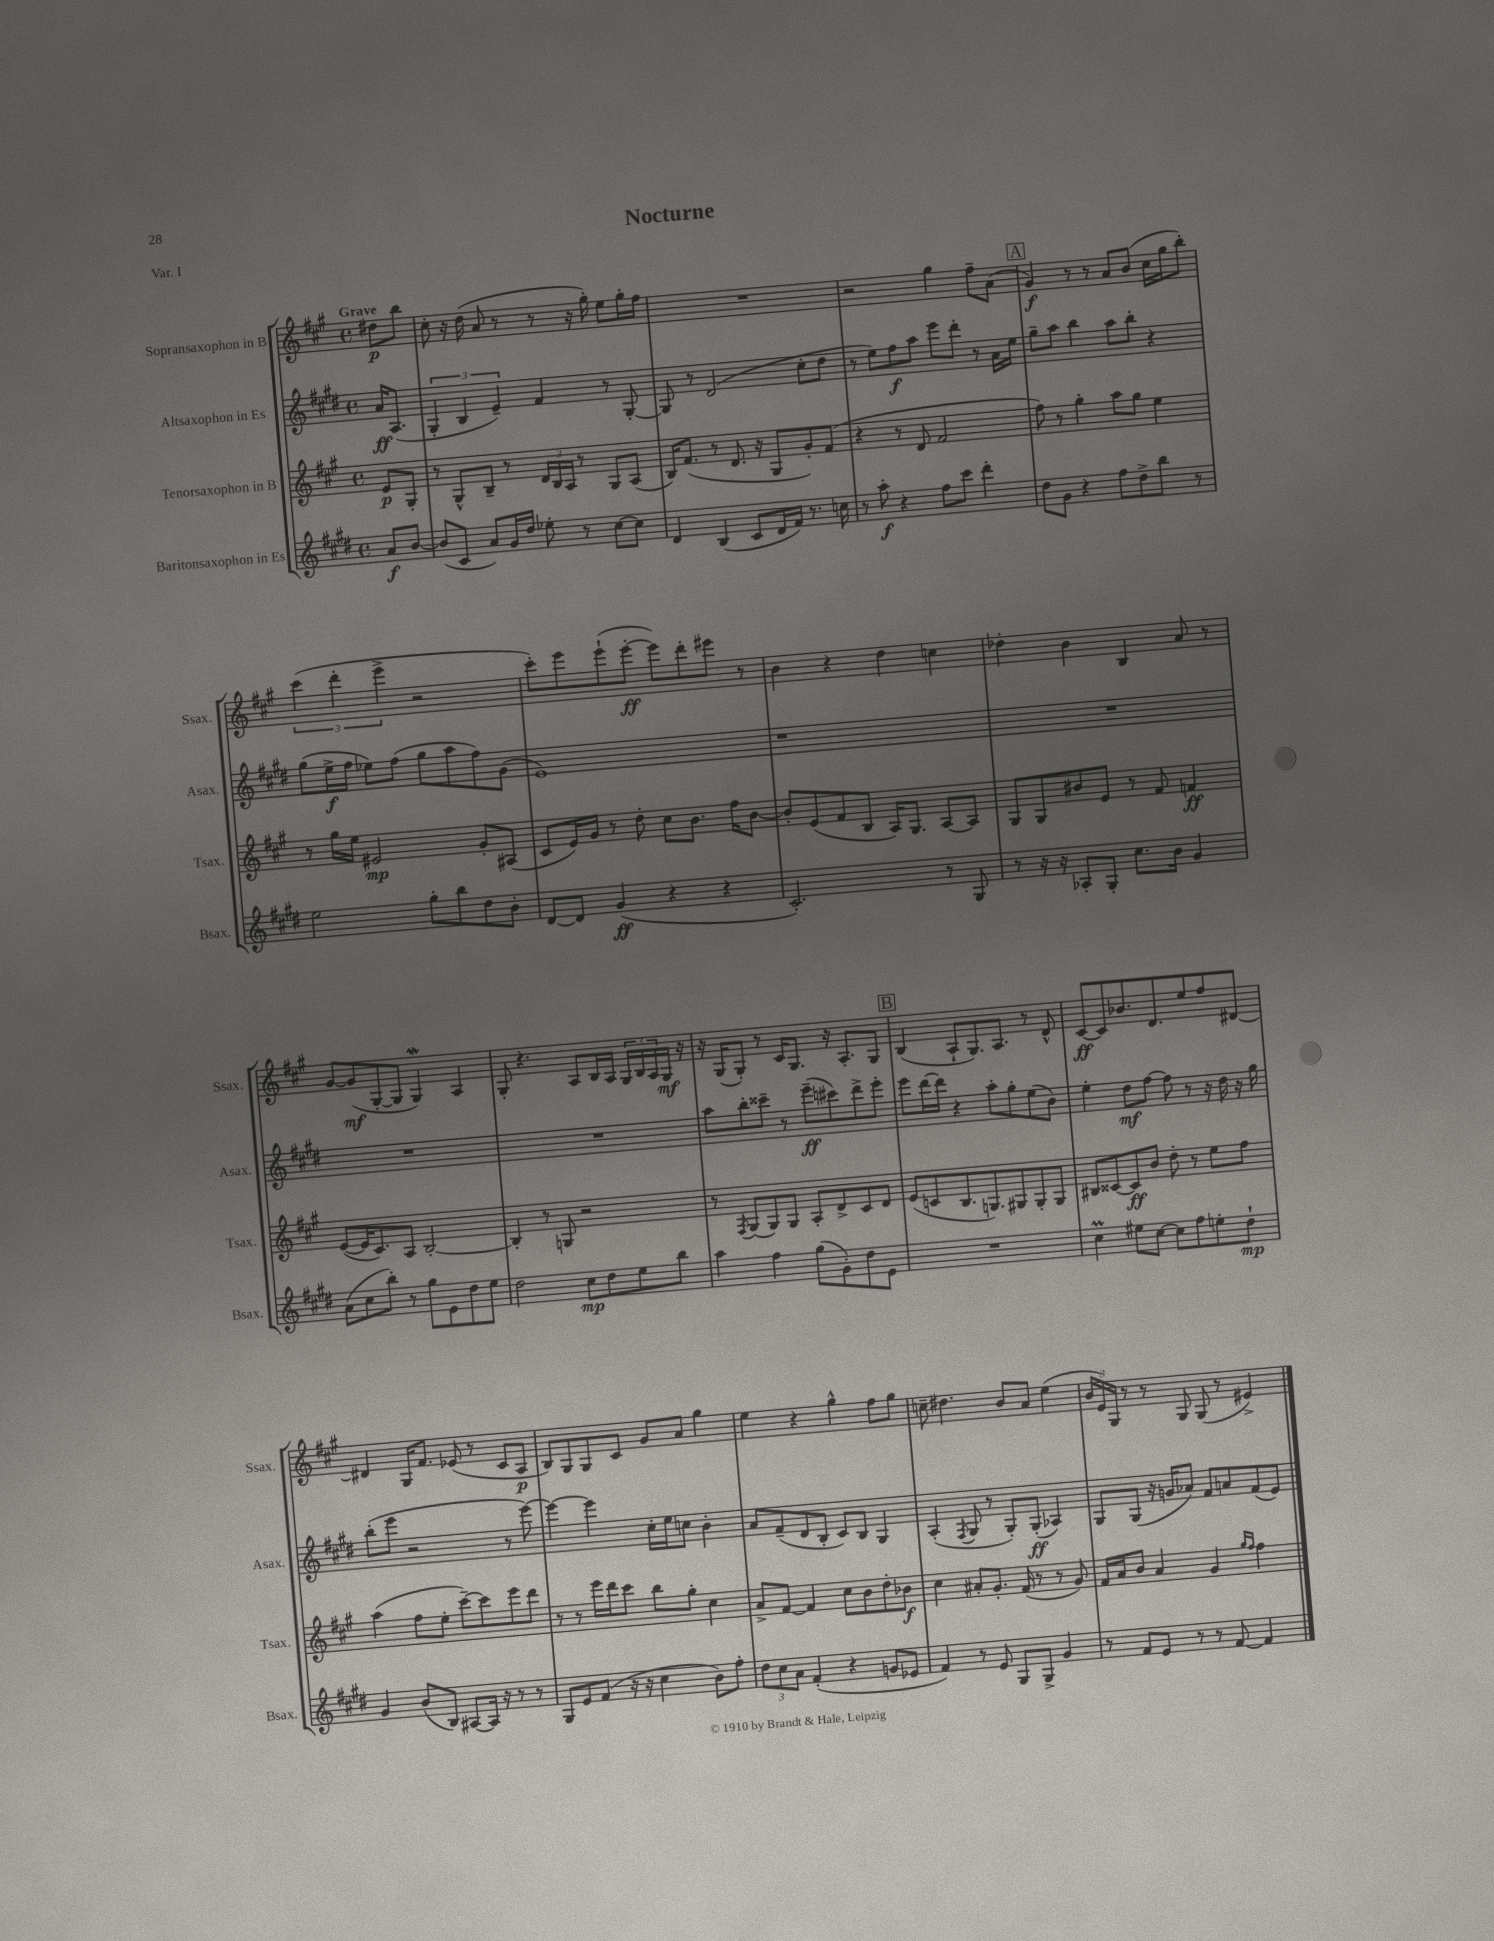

**kern	**dynam	**kern	**dynam	**kern	**dynam	**kern	**dynam
*part4	*part4	*part3	*part3	*part2	*part2	*part1	*part1
*staff4	*staff4	*staff3	*staff3	*staff2	*staff2	*staff1	*staff1
*I"Baritonsaxophon in Es	*	*I"Tenorsaxophon in B	*	*I"Altsaxophon in Es	*	*I"Sopransaxophon in B	*
*I'Bsax.	*	*I'Tsax.	*	*I'Asax.	*	*I'Ssax.	*
*clefG2	*	*clefG2	*	*clefG2	*	*clefG2	*
*k[f#c#g#d#]	*	*k[f#c#g#]	*	*k[f#c#g#d#]	*	*k[f#c#g#]	*
*M4/4	*	*M4/4	*	*M4/4	*	*M4/4	*
*met(c)	*	*met(c)	*	*met(c)	*	*met(c)	*
=	=	=	=	=	=	=	=
!	!	!	!	!	!	!LO:TX:a:B:t=Grave	!
8a/L	f	8e/L	p	16a/KL	ff	8dd#X\L	p
.	.	.	.	(8.A/J	.	.	.
[8b/J	.	8G#'/J	.	.	.	8bb\J	.
=1	=1	=1	=1	=1	=1	=1	=1
(8b/L]	.	8r	.	6G#'/	.	8cc#'\	.
8c#/J	.	8G#^^/L	.	.	.	16r	.
.	.	.	.	6B/	.	.	.
.	.	.	.	.	.	(16dd\	.
8a/L)	.	8B~/J	.	.	.	8a/	.
.	.	.	.	6e~/)	.	.	.
16g#/L	.	8r	.	.	.	8r	.
16dd#/JJ	.	.	.	.	.	.	.
8ee-X'\	.	24d/LL	.	4f#/	.	8r	.
.	.	24B/	.	.	.	.	.
.	.	24A/JJ	.	.	.	.	.
8r	.	8r	.	.	.	16r	.
.	.	.	.	.	.	16gg#'\)	.
[8cc#\L	.	8G#/L	.	8r	.	8ee\L	.
8cc#\J]	.	(8A/J	.	[8G#'/	.	16gg#'\L	.
.	.	.	.	.	.	16ff#\JJ	.
=2	=2	=2	=2	=2	=2	=2	=2
4d#/	.	16B/KL)	.	8G#/]	.	1r	.
.	.	(8.f#/J	.	.	.	.	.
.	.	.	.	8r	.	.	.
(4B/	.	8r	.	(2d#/	.	.	.
.	.	8.d/	.	.	.	.	.
8c#/L	.	.	.	.	.	.	.
.	.	16r	.	.	.	.	.
16d#/L	.	8G#/L	.	.	.	.	.
16f#/JJ)	.	.	.	.	.	.	.
8.r	.	8g#'/)	.	8cc#'\L	.	.	.
.	.	(8f#/J	.	8dd#\J	.	.	.
16ccn\	.	.	.	.	.	.	.
=3	=3	=3	=3	=3	=3	=3	=3
8r	.	4r	.	8r	.	2r	.
8aa'\	f	.	.	8ee\L)	.	.	.
4r	.	8r	.	8ff#\	f	.	.
.	.	8d/	.	8aa\J	.	.	.
8ff#\L	.	2f#/	.	8eee\L	.	4gg#\	.
8ccc#\J	.	.	.	8ddd#'\J	.	.	.
4ddd#'\	.	.	.	8r	.	8ff#~\L	.
.	.	.	.	16a\LL	.	(8a\J	.
.	.	.	.	16ee\JJ	.	.	.
!!LO:REH:place=s1:t=A
=4	=4	=4	=4	=4	=4	=4	=4
8dd#\L	.	8ff#\)	.	8gg#~\L	.	4g#/)	f
8g#\J	.	8r	.	8aa\J	.	.	.
4r	.	4gg#'\	.	4bb\	.	8r	.
.	.	.	.	.	.	8r	.
8ff#\L	.	8aa\L	.	8aa\L	.	8a/L	.
8dd#^\	.	8gg#\J	.	8bb'\J	.	(8b/J	.
8bb\J	.	4ee\	.	4r	.	16cc#\LL	.
.	.	.	.	.	.	16gg#\J	.
8r	.	.	.	.	.	8bb'\J)	.
!!LO:LB:g=z
=5	=5	=5	=5	=5	=5	=5	=5
2ee\	.	8r	.	(8gg#\L	.	(6ccc#\	.
.	.	16gg#\LL	.	16ee^\L	f	.	.
.	.	.	.	.	.	6ddd'\	.
.	.	16ee\JJ	.	16ff#\JJ	.	.	.
.	.	2e#X/	mp	8ee-X\L)	.	.	.
.	.	.	.	.	.	6eee^\	.
.	.	.	.	(8ff#\J	.	.	.
8gg#'\L	.	.	.	8gg#\L	.	2r	.
8bb\	.	.	.	8aa\	.	.	.
8dd#\	.	8g#'/L	.	8ff#\)	.	.	.
8b'\J	.	(8A#X/J	.	(8g#\J	.	.	.
=6	=6	=6	=6	=6	=6	=6	=6
[8d#/L	.	8c#/L	.	1e)	.	8ccc#'\L)	.
8d#/J]	.	16e/L)	.	.	.	8eee\	.
.	.	16g#/JJ	.	.	.	.	.
(4g#/	ff	8r	.	.	.	(8eee`\	.
.	.	8dd'\	.	.	.	[8eee'\J	ff
4r	.	8cc#\L	.	.	.	8eee\L])	.
.	.	8.b\J	.	.	.	8ddd'\	.
4r	.	.	.	.	.	8eee#X\J	.
.	.	16ff#\KL	.	.	.	.	.
.	.	[8b\J	.	.	.	8r	.
=7	=7	=7	=7	=7	=7	=7	=7
2.c#'/)	.	8b'/L]	.	1r	.	4b\	.
.	.	(8e/	.	.	.	.	.
.	.	8f#/	.	.	.	4r	.
.	.	8B/J	.	.	.	.	.
.	.	16A/KL)	.	.	.	4dd\	.
.	.	8.G#/J	.	.	.	.	.
8r	.	[8A/L	.	.	.	4ccn\	.
8G#/	.	8A/J]	.	.	.	.	.
=8	=8	=8	=8	=8	=8	=8	=8
8r	.	8G#/L	.	1r	.	4dd-X'\	.
16r	.	8G#/	.	.	.	.	.
16r	.	.	.	.	.	.	.
8A-X'/L	.	8b#X/	.	.	.	4b\	.
8G#'/J	.	8e/J	.	.	.	.	.
8.cc#\L	.	8r	.	.	.	4B/	.
.	.	8f#/	.	.	.	.	.
16b\Jk	.	.	.	.	.	.	.
4g#/	.	4fn/	ff	.	.	8a/	.
.	.	.	.	.	.	8r	.
!!LO:LB:g=z
=9	=9	=9	=9	=9	=9	=9	=9
(8a\L	.	([8e/L	.	1r	.	[8g#/L	.
8cc#\	.	16e/K]	.	.	.	(8g#/]	mf
.	.	8.c#/)	.	.	.	.	.
8bb'\J)	.	.	.	.	.	[8G#'/	.
8r	.	8A/J	.	.	.	8G#/J]	.
8gg#\L	.	[2B'/	.	.	.	4G#W/)	.
8e\	.	.	.	.	.	.	.
8dd#\	.	.	.	.	.	4A/	.
8ee\J	.	.	.	.	.	.	.
=10	=10	=10	=10	=10	=10	=10	=10
2dd#\	.	4B'/]	.	1r	.	8G#'/	.
.	.	.	.	.	.	4.r	.
.	.	8r	.	.	.	.	.
.	.	8Gn/	.	.	.	.	.
8cc#\L	mp	2r	.	.	.	8A/L	.
8dd#\	.	.	.	.	.	16B/L	.
.	.	.	.	.	.	16A/JJ	.
8ee\	.	.	.	.	.	24G#/LL	.
.	.	.	.	.	.	24B/	.
.	.	.	.	.	.	24A/	.
8bb\J	.	.	.	.	.	16G#/JJ	mf
.	.	.	.	.	.	16r	.
=11	=11	=11	=11	=11	=11	=11	=11
4aa\	.	8r	.	8aa\L	.	16r	.
.	.	.	.	.	.	(16G#/KL	.
.	.	8qF#/	.	.	.	.	.
.	.	(8G#/L	.	8bb'\	.	8G#'/J)	.
4ff#\	.	8G#/)	.	8ccc##X~\J	.	8r	.
.	.	8G#/J	.	8r	.	16c#/KL	.
.	.	.	.	.	.	8.G#/J	.
(8gg#\L	.	8A'/L	.	(8eee~\L	ff	.	.
8g#'\)	.	8d^/	.	8ccc#X\)	.	16r	.
.	.	.	.	.	.	8.A'/L	.
8dd#\	.	8c#/	.	8ddd#^\	.	.	.
8e\J	.	8d/J	.	8eee'\J	.	8G#/J	.
!!LO:REH:place=s1:t=B
=12	=12	=12	=12	=12	=12	=12	=12
1r	.	(8e/L	.	8eee\L	.	(4B/	.
.	.	8cn/	.	[16ddd#\L	.	.	.
.	.	.	.	16ddd#\JJ]	.	.	.
.	.	8.B/	.	4r	.	8A`/L	.
.	.	.	.	.	.	8.G#/)	.
.	.	8.Gn/)	.	.	.	.	.
.	.	.	.	8aa'\L	.	.	.
.	.	.	.	.	.	8.A/J	.
.	.	8G#X/	.	8gg#'\	.	.	.
.	.	8G#'/	.	(8ee\	.	8r	.
.	.	8G#/J	.	8b\J)	.	8d^^/	.
=13	=13	=13	=13	=13	=13	=13	=13
4cc#M\	.	8B#X/L	.	4ee'\	.	[8c#/L	ff
.	.	[8c##X/	.	.	.	8c#/]	.
8ee#X\L	.	8c##/]	ff	8dd#\L	mf	8.b-X/	.
[8cc#\J	.	8b/J	.	[8ff#\J	.	.	.
.	.	.	.	.	.	8.d/	.
8cc#\L]	.	8dd'\	.	8ff#\]	.	.	.
8ff#\	.	8r	.	8r	.	8ee/	.
8een'\	.	8ee\L	.	16r	.	8ff#/	.
.	.	.	.	16dd#\	.	.	.
8dd#`\J	mp	8ff#\J	.	16r	.	[8d#X/J	.
.	.	.	.	16gg#\	.	.	.
!!LO:LB:g=z
=14	=14	=14	=14	=14	=14	=14	=14
4g#/	.	(4aa\	.	(8bb'\L	.	4d#X/]	.
.	.	.	.	8eee\J	.	.	.
(8b/L	.	8ff#\L	.	2r	.	16G#/KL	.
.	.	.	.	.	.	8.f#/J	.
8B/J)	.	8ee'\J	.	.	.	.	.
[8A#X/L	.	[8ccc#~\L)	.	.	.	(8e-X/	.
16A#/Jk]	.	8ccc#\]	.	.	.	8r	.
16r	.	.	.	.	.	.	.
8r	.	8eee\	.	8r	.	8c#/L	.
8r	.	8ddd\J	.	[8eee\)	.	8A/J	p
=15	=15	=15	=15	=15	=15	=15	=15
8G#/L	.	8r	.	4eee\_	.	8B/L)	.
8e/	.	8r	.	.	.	8G#/	.
(8f#/J	.	16eee\LL	.	4eee\]	.	8G#/	.
.	.	16ddd\J	.	.	.	.	.
16r	.	8ccc#\J	.	.	.	8c#/J	.
16r	.	.	.	.	.	.	.
4cc#\	.	8bb\L	.	16cc#'\LL	.	8g#/L	.
.	.	.	.	16ee\J	.	.	.
.	.	8gg#'\J	.	8ccn\J	.	8a/J	.
8b\L)	.	4cc#\	.	4b'\	.	4gg#\	.
8ff#'\J	.	.	.	.	.	.	.
=16	=16	=16	=16	=16	=16	=16	=16
12dd#\L	.	8a^/L	.	8a/L	.	4ee\	.
12cc#\	.	.	.	.	.	.	.
.	.	[8f#/J	.	(8f#~/	.	.	.
12a\J	.	.	.	.	.	.	.
(4f#'/	.	4f#/]	.	8d#/	.	4r	.
.	.	.	.	8B'/J	.	.	.
4r	.	8cc#\L	.	8c#/L)	.	4gg#^^\	.
.	.	8b\	.	8B/J	.	.	.
8gn/L	.	8dd'\	.	4G#/	.	8ff#\L	.
8e-X/J	.	8b-X\J	f	.	.	8gg#\J	.
=17	=17	=17	=17	=17	=17	=17	=17
4f#/)	.	4cc#\	.	(4A'/	.	8ccn~\	.
.	.	.	.	.	.	4.dd#X\	.
.	.	.	.	8qF#/	.	.	.
8r	.	8a#X'/L	.	8G#/	.	.	.
8e/	.	8.g#'/J	.	8r	.	.	.
8G#/L	.	.	.	8G#'/L)	.	8b/L	.
.	.	(16f#/	.	.	.	.	.
8G#^/J	.	8r	.	(8G#'/J	ff	8a/J	.
4g#/	.	8r	.	4A-X/)	.	(4ee\	.
.	.	8g#/)	.	.	.	.	.
=18	=18	=18	=18	=18	=18	=18	=18
8r	.	16f#/LL	.	8G#/L	.	24b/LL	.
.	.	.	.	.	.	24e/)	.
.	.	16a/J	.	.	.	.	.
.	.	.	.	.	.	24G#/JJ	.
8f#/L	.	8b/J	.	(8G#/J	.	8r	.
8e/J	.	4a/	.	16r	.	8r	.
.	.	.	.	16gn/KL	.	.	.
8r	.	.	.	8a-X/J)	.	8G#/	.
8r	.	4g#/	.	8f#/L	.	(8G#/	.
[8f#/	.	.	.	8an/	.	8r	.
.	.	16qqgg#/LL	.	.	.	.	.
.	.	16qqff#/JJ	.	.	.	.	.
4f#/]	.	4ff#\	.	(8f#/	.	4e#X^/)	.
.	.	.	.	8e/J)	.	.	.
==	==	==	==	==	==	==	==
*-	*-	*-	*-	*-	*-	*-	*-
